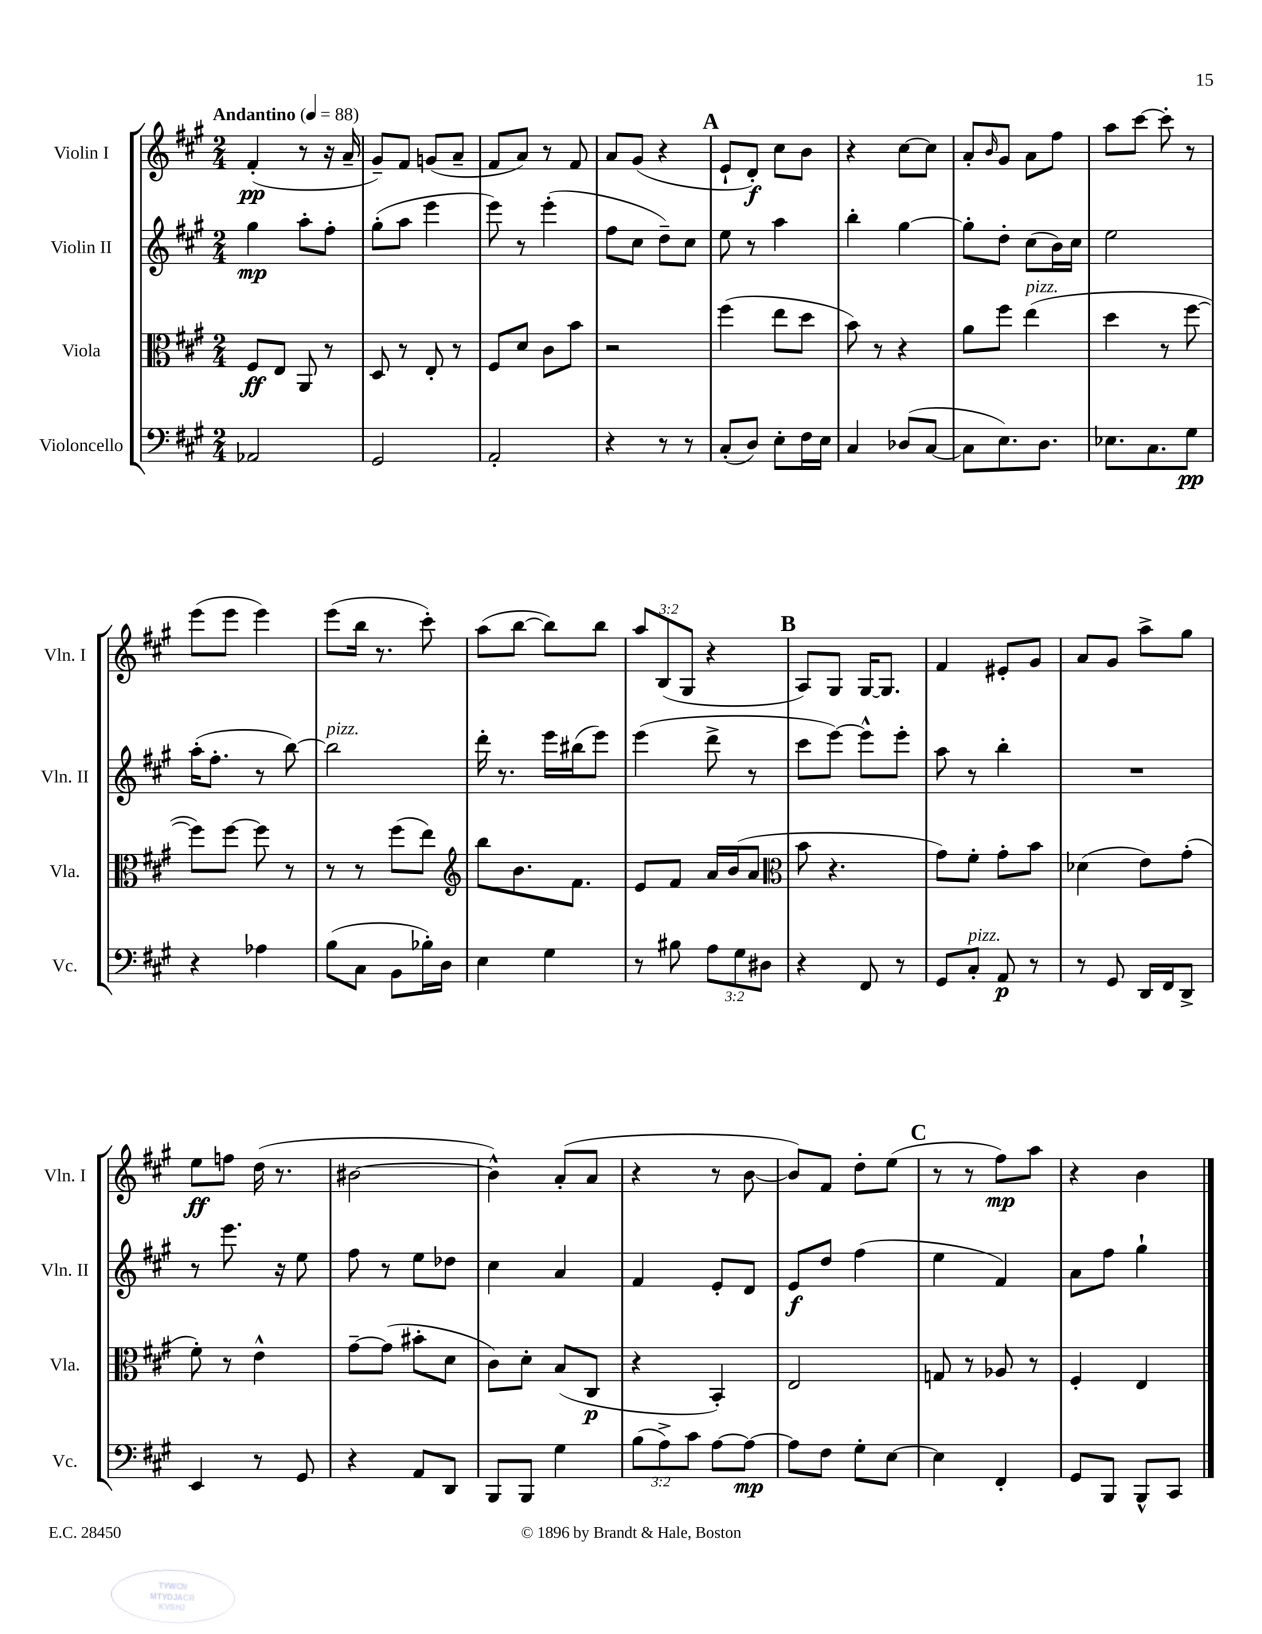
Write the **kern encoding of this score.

**kern	**dynam	**kern	**dynam	**kern	**dynam	**kern	**dynam
*part4	*part4	*part3	*part3	*part2	*part2	*part1	*part1
*staff4	*staff4	*staff3	*staff3	*staff2	*staff2	*staff1	*staff1
*I"Violoncello	*	*I"Viola	*	*I"Violin II	*	*I"Violin I	*
*I'Vc.	*	*I'Vla.	*	*I'Vln. II	*	*I'Vln. I	*
*clefF4	*	*clefC3	*	*clefG2	*	*clefG2	*
*k[f#c#g#]	*	*k[f#c#g#]	*	*k[f#c#g#]	*	*k[f#c#g#]	*
*M2/4	*	*M2/4	*	*M2/4	*	*M2/4	*
*MM88	*	*MM88	*	*MM88	*	*MM88	*
=1	=1	=1	=1	=1	=1	=1	=1
!	!	!	!	!	!	!LO:TX:a:B:t=Andantino	!
2AA-X/	.	8F#/L	ff	4gg#\	mp	(4f#'/	pp
.	.	8E/J	.	.	.	.	.
.	.	8AA/	.	8aa'\L	.	8r	.
.	.	8r	.	8ff#'\J	.	16r	.
.	.	.	.	.	.	16a~/	.
=2	=2	=2	=2	=2	=2	=2	=2
2GG#/	.	8D/	.	(8gg#'\L	.	8g#~/L)	.
.	.	8r	.	8aa\J	.	8f#/J	.
.	.	8E'/	.	4eee\	.	(8gn/L	.
.	.	8r	.	.	.	8a~/J	.
=3	=3	=3	=3	=3	=3	=3	=3
2AA'/	.	8F#/L	.	8eee\)	.	8f#/L	.
.	.	8d/J	.	8r	.	8a/J)	.
.	.	8c#\L	.	(4eee'\	.	8r	.
.	.	8b\J	.	.	.	8f#/	.
=4	=4	=4	=4	=4	=4	=4	=4
4r	.	2r	.	8ff#\L	.	8a/L	.
.	.	.	.	8cc#\J	.	(8g#/J	.
8r	.	.	.	8dd~\L)	.	4r	.
8r	.	.	.	8cc#\J	.	.	.
!!LO:REH:place=s1:t=A
=5	=5	=5	=5	=5	=5	=5	=5
(8C#'/L	.	(4ff#\	.	8ee\	.	8e`/L	.
8D/J)	.	.	.	8r	.	8d'/J)	f
8E'\L	.	8ee\L	.	4aa\	.	8cc#\L	.
16F#\L	.	8dd\J	.	.	.	8b\J	.
16E\JJ	.	.	.	.	.	.	.
=6	=6	=6	=6	=6	=6	=6	=6
4C#/	.	8b\)	.	4bb'\	.	4r	.
.	.	8r	.	.	.	.	.
(8D-X/L	.	4r	.	[4gg#\	.	[8cc#\L	.
[8C#/J	.	.	.	.	.	8cc#\J]	.
=7	=7	=7	=7	=7	=7	=7	=7
8C#\L]	.	8a\L	.	8gg#'\L]	.	8a'/L	.
.	.	.	.	.	.	16qqb/	.
8.E\)	.	8ff#\J	.	8dd'\J	.	8g#/J	.
!	!	!LO:TX:a:i:t=pizz.	!	!	!	!	!
.	.	(4ee\	.	(8cc#\L	.	8a\L	.
8.D\J	.	.	.	.	.	.	.
.	.	.	.	16b\L)	.	8ff#\J	.
.	.	.	.	16cc#\JJ	.	.	.
=8	=8	=8	=8	=8	=8	=8	=8
8.E-X\L	.	4dd\	.	2ee\	.	8aa\L	.
.	.	.	.	.	.	[8ccc#\J	.
8.C#\	.	.	.	.	.	.	.
.	.	8r	.	.	.	8ccc#'\]	.
8G#\J	pp	[8ff#\	.	.	.	8r	.
!!LO:LB:g=z
=9	=9	=9	=9	=9	=9	=9	=9
4r	.	8ff#\L])	.	(16aa'\KL	.	(8eee\L	.
.	.	.	.	8.ff#'\J	.	.	.
.	.	[8ff#\J	.	.	.	8eee\J	.
4A-X\	.	8ff#\]	.	8r	.	4eee\)	.
.	.	8r	.	[8bb\)	.	.	.
=10	=10	=10	=10	=10	=10	=10	=10
!	!	!	!	!LO:TX:a:i:t=pizz.	!	!	!
(8B\L	.	8r	.	2bb\]	.	(8eee\L	.
8C#\J	.	8r	.	.	.	16bb\Jk	.
.	.	.	.	.	.	8.r	.
8BB\L	.	(8ff#\L	.	.	.	.	.
16B-X'\L)	.	8ee\J)	.	.	.	8ccc#'\)	.
16D\JJ	.	.	.	.	.	.	.
=11	=11	=11	=11	=11	=11	=11	=11
*	*	*clefG2	*	*	*	*	*
4E\	.	8bb\L	.	16ddd'\	.	(8aa\L	.
.	.	.	.	8.r	.	.	.
.	.	8.b\	.	.	.	[8bb\J	.
4G#\	.	.	.	16eee\LL	.	8bb\L])	.
.	.	8.f#\J	.	(16bb#X\J	.	.	.
.	.	.	.	8eee\J)	.	8bb\J	.
=12	=12	=12	=12	=12	=12	=12	=12
8r	.	8e/L	.	(4eee\	.	12aa/L	.
.	.	.	.	.	.	(12B/	.
8B#X\	.	8f#/J	.	.	.	.	.
.	.	.	.	.	.	12G#/J	.
12A\L	.	16a/LL	.	8ddd^\	.	4r	.
.	.	(16b/J	.	.	.	.	.
12G#\	.	.	.	.	.	.	.
.	.	8a/J	.	8r	.	.	.
12D#X\J	.	.	.	.	.	.	.
!!LO:REH:place=s1:t=B
=13	=13	=13	=13	=13	=13	=13	=13
*	*	*clefC3	*	*	*	*	*
4r	.	8b\	.	8ccc#\L	.	8A/L)	.
.	.	4.r	.	[8eee\J)	.	8G#/J	.
8FF#/	.	.	.	8eee^^\L]	.	[16G#/KL	.
.	.	.	.	.	.	8.G#/J]	.
8r	.	.	.	8eee'\J	.	.	.
=14	=14	=14	=14	=14	=14	=14	=14
8GG#/L	.	8g#\L)	.	8aa\	.	4f#/	.
!LO:TX:a:i:t=pizz.	!	!	!	!	!	!	!
8C#'/J	.	8f#'\J	.	8r	.	.	.
8AA/	p	8g#'\L	.	4bb'\	.	8e#X'/L	.
8r	.	8b\J	.	.	.	8g#/J	.
=15	=15	=15	=15	=15	=15	=15	=15
8r	.	(4d-X\	.	2r	.	8a/L	.
8GG#/	.	.	.	.	.	8g#/J	.
16DD/LL	.	8e\L)	.	.	.	8aa^\L	.
16FF#/J	.	.	.	.	.	.	.
8DD^/J	.	(8g#'\J	.	.	.	8gg#\J	.
!!LO:LB:g=z
=16	=16	=16	=16	=16	=16	=16	=16
4EE/	.	8f#'\)	.	8r	.	8ee\L	ff
.	.	8r	.	8.eee\	.	8ffn\J	.
8r	.	4e^^\	.	.	.	(16dd\	.
.	.	.	.	16r	.	8.r	.
8GG#/	.	.	.	8ee\	.	.	.
=17	=17	=17	=17	=17	=17	=17	=17
4r	.	[8g#~\L	.	8ff#\	.	[2b#X\	.
.	.	(8g#\J]	.	8r	.	.	.
8AA/L	.	8b#X'\L	.	8ee\L	.	.	.
8DD/J	.	8d\J	.	8dd-X\J	.	.	.
=18	=18	=18	=18	=18	=18	=18	=18
8BBB/L	.	8c#\L)	.	4cc#\	.	4b#^^\])	.
8BBB/J	.	8d'\J	.	.	.	.	.
4G#\	.	(8B/L	.	4a/	.	(8a'/L	.
.	.	8C#/J	p	.	.	8a/J	.
=19	=19	=19	=19	=19	=19	=19	=19
(12B\L	.	4r	.	4f#/	.	4r	.
12A^\)	.	.	.	.	.	.	.
12c#\J	.	.	.	.	.	.	.
[8A\L	.	4BB'/)	.	8e'/L	.	8r	.
8A\J_	mp	.	.	8d/J	.	[8b\	.
=20	=20	=20	=20	=20	=20	=20	=20
8A\L]	.	2E/	.	8e/L	f	8b/L])	.
8F#\J	.	.	.	8dd/J	.	8f#/J	.
8G#'\L	.	.	.	(4ff#\	.	8dd'\L	.
[8E\J	.	.	.	.	.	(8ee\J	.
!!LO:REH:place=s1:t=C
=21	=21	=21	=21	=21	=21	=21	=21
4E\]	.	8Gn/	.	4ee\	.	8r	.
.	.	8r	.	.	.	8r	.
4FF#'/	.	8A-X/	.	4f#/)	.	8ff#\L)	mp
.	.	8r	.	.	.	8aa\J	.
=22	=22	=22	=22	=22	=22	=22	=22
8GG#/L	.	4F#'/	.	8a\L	.	4r	.
8BBB/J	.	.	.	8ff#\J	.	.	.
8BBB^^/L	.	4E/	.	4gg#`\	.	4b\	.
8CC#/J	.	.	.	.	.	.	.
==	==	==	==	==	==	==	==
*-	*-	*-	*-	*-	*-	*-	*-
